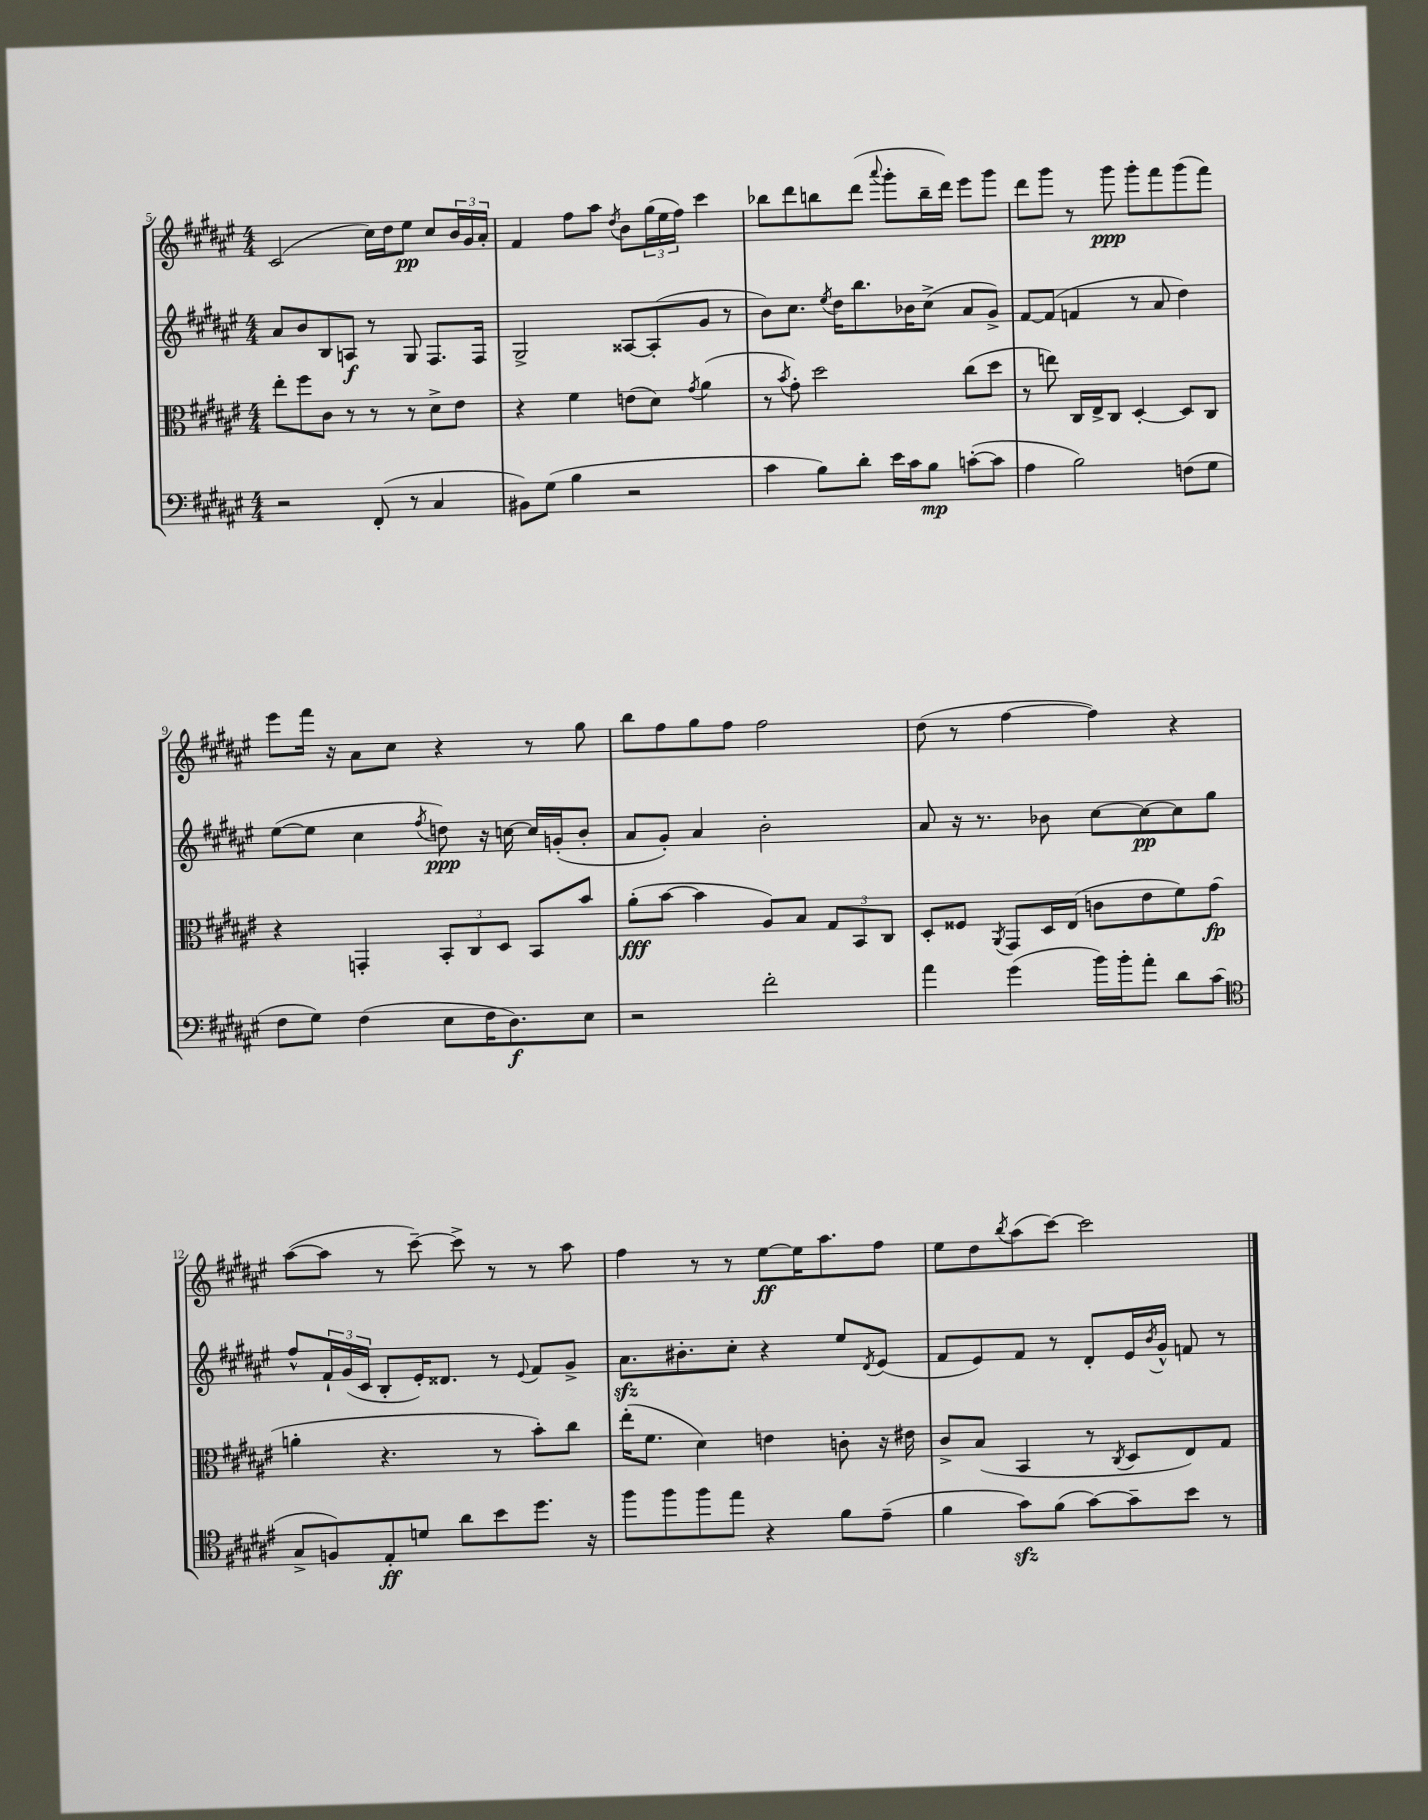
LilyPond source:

<<
\new StaffGroup <<
\new Staff = "s0" {
    \clef treble \key fis \major \numericTimeSignature \time 4/4
    cis'2( cis''16) dis''16 eis''8\pp cis''8 \tuplet 3/2 { b'16 gis'16 ais'16-. } |
    fis'4 fis''8 ais''8 \acciaccatura { dis''8 } b'8 \tuplet 3/2 { gis''16( eis''16 fis''16) } cis'''4 |
    bes''8 dis'''8 b''8 dis'''8( \appoggiatura { ais'''8 } gis'''8-. b''16-- dis'''16) eis'''8 gis'''8 |
    dis'''8 gis'''8 r8 gis'''8\ppp gis'''8-. fis'''8 gis'''8( fis'''8) |
    eis'''8 fis'''16 r16 ais'8 cis''8 r4 r8 gis''8 |
    b''8 fis''8 gis''8 fis''8 fis''2 |
    dis''8( r8 fis''4~ fis''4) r4 |
    ais''8~( ais''8 r8 cis'''8~--) cis'''8-> r8 r8 ais''8 |
    fis''4 r8 r8 eis''8~\ff eis''16 ais''8. fis''8 |
    eis''8 dis''8 \acciaccatura { b''8 } ais''8( cis'''8~) cis'''2 \bar "|." |
}
\new Staff = "s1" {
    \clef treble \key fis \major \numericTimeSignature \time 4/4
    ais'8 b'8 b8 a8\f r8 gis8 fis8. fis16 |
    gis2-> aisis8~ aisis8-.( gis'8 r8 |
    b'8) cis''8. \acciaccatura { eis''8 } dis''16 b''8. bes'16 cis''8->( ais'8 gis'8->) |
    fis'8~ fis'8( f'4 r8 ais'8 dis''4) |
    eis''8~( eis''8 cis''4 \acciaccatura { fis''8 } d''8\ppp) r16 c''16~ c''16 g'16-.( b'8-. |
    ais'8 gis'8-.) ais'4 b'2-. |
    ais'8 r16 r8. bes'8 cis''8~ cis''8~\pp cis''8 gis''8 |
    fis''8-^ \tuplet 3/2 { fis'16-! gis'16( cis'16 } b8-. eis'16-.) disis'8. r8 \appoggiatura { eis'8 } fis'8 gis'8-> |
    ais'8.\sfz bis'8.-. cis''8-. r4 eis''8 \acciaccatura { dis'8 } eis'8( |
    fis'8 eis'8) fis'8 r8 dis'8-. eis'16 \acciaccatura { b'8 } gis'16-^ f'8 r8 \bar "|." |
}
\new Staff = "s2" {
    \clef alto \key fis \major \numericTimeSignature \time 4/4
    eis''8-. fis''8 cis'8 r8 r8 r8 dis'8-> eis'8 |
    r4 fis'4 e'8( dis'8) \acciaccatura { gis'8 } ais'4( |
    r8 \acciaccatura { b'8 } gis'8-.) dis''2 cis''8( dis''8 |
    r8 e''8) cis16 eis16-> cis8 dis4~-. dis8 cis8 |
    r4 g,4-. \tuplet 3/2 { b,8-. cis8 dis8 } b,8 b'8 |
    ais'8-.\fff( b'8~ b'4 ais8) b8 \tuplet 3/2 { gis8 b,8 cis8 } |
    dis8-. fisis8 \acciaccatura { ais,8 } gis,8 dis16 eis16( c'8 eis'8 fis'8) gis'8\fp( |
    a'4-. r4. r8 b'8-.) cis''8 |
    eis''16-.( fis'8. dis'4) e'4 c'8-. r16 eis'16 |
    cis'8-> b8( b,4 r8 \acciaccatura { cis8 } dis8 eis8) gis8 \bar "|." |
}
\new Staff = "s3" {
    \clef bass \key fis \major \numericTimeSignature \time 4/4
    r2 fis,8-.( r8 cis4 |
    bis,8) gis8( b4 r2 |
    cis'4 b8) dis'8-. eis'16 cis'16 b8\mp c'8~-.( c'8 |
    ais4 b2) f8( gis8 |
    fis8 gis8) fis4( eis8 fis16 dis8.\f) eis8 |
    r2 fis'2-. |
    ais'4 gis'4( b'16) b'16-. ais'8-. dis'8 cis'8( |
    \clef tenor gis8-> f8) eis8-.\ff d'8 ais'8 b'8 dis''8. r16 |
    fis''8 fis''8 fis''8 eis''8 r4 fis'8 eis'8--( |
    fis'4 gis'8\sfz) fis'8( gis'8~) gis'8-- b'8 r8 \bar "|." |
}
>>
>>
\layout { \context { \Score currentBarNumber = #5 } }
